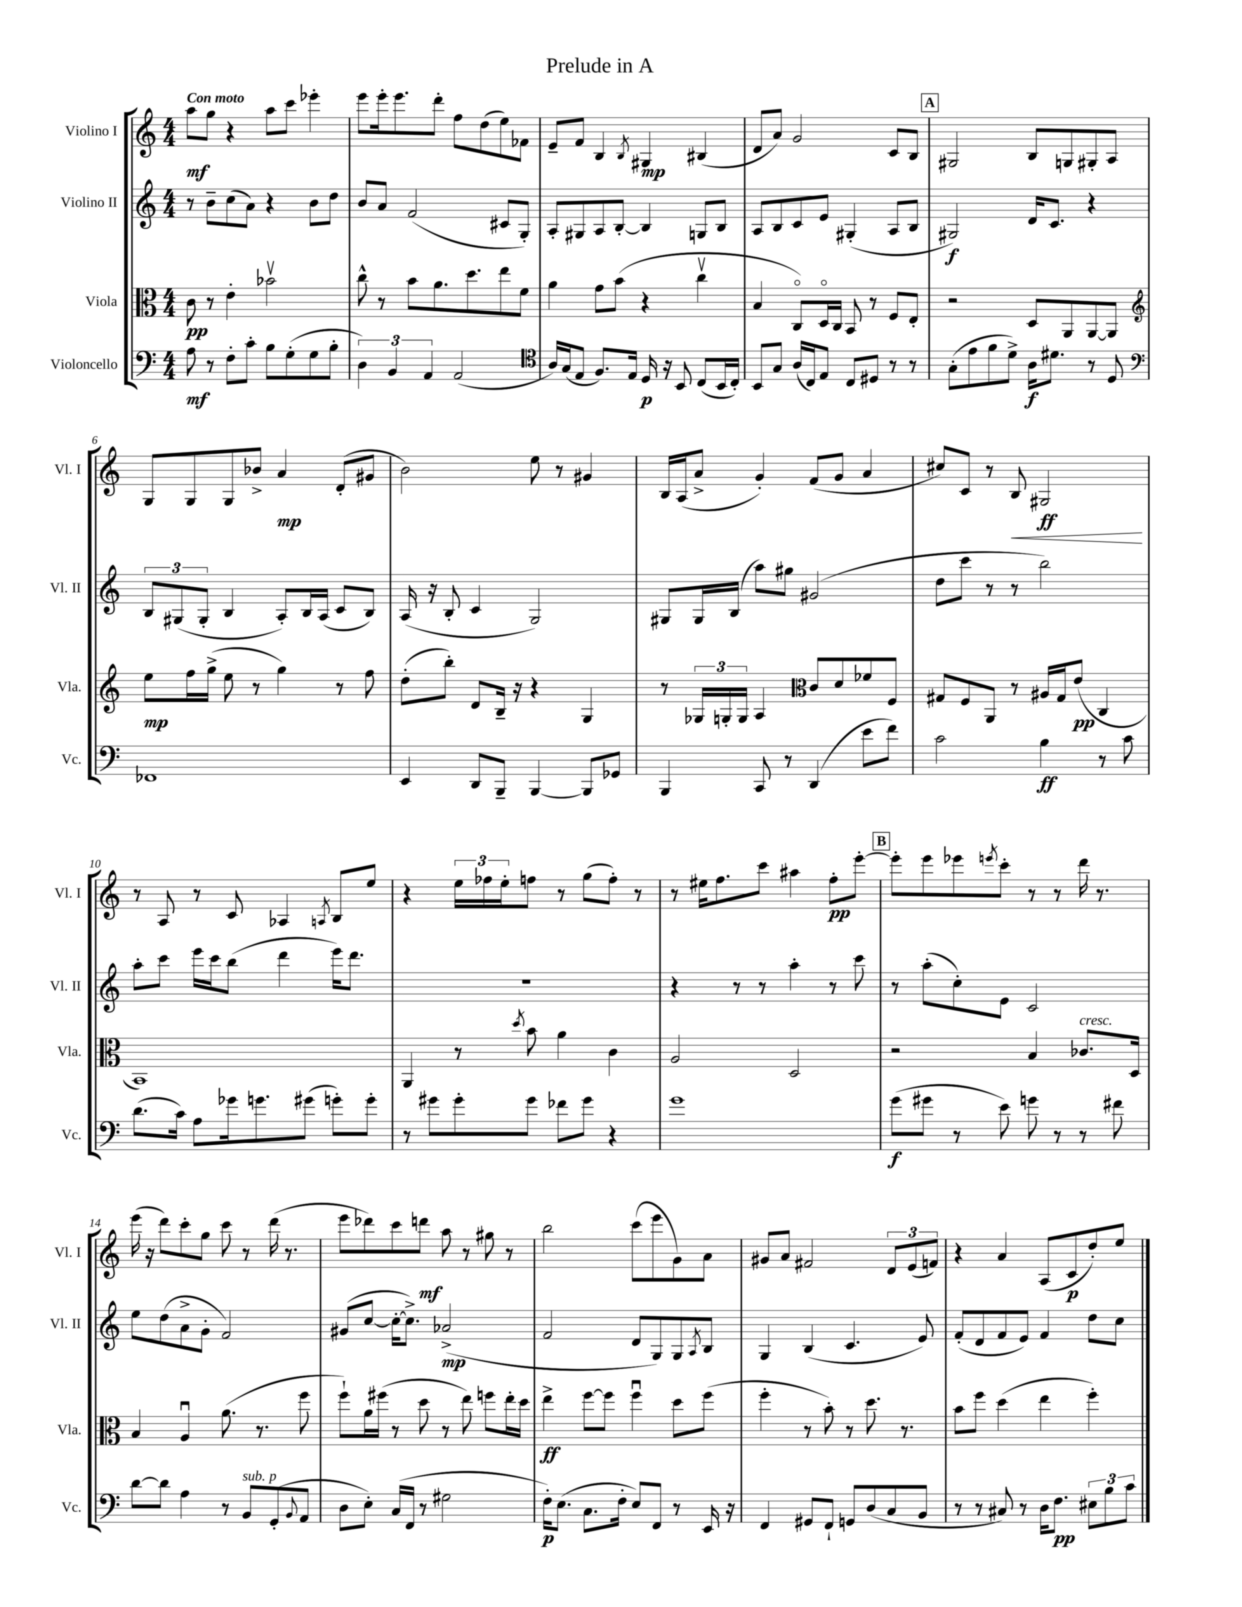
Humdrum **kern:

**kern	**dynam	**kern	**dynam	**kern	**dynam	**kern	**dynam
*part4	*part4	*part3	*part3	*part2	*part2	*part1	*part1
*staff4	*staff4	*staff3	*staff3	*staff2	*staff2	*staff1	*staff1
*I"Violoncello	*	*I"Viola	*	*I"Violino II	*	*I"Violino I	*
*I'Vc.	*	*I'Vla.	*	*I'Vl. II	*	*I'Vl. I	*
*clefF4	*	*clefC3	*	*clefG2	*	*clefG2	*
*k[]	*	*k[]	*	*k[]	*	*k[]	*
*M4/4	*	*M4/4	*	*M4/4	*	*M4/4	*
=1	=1	=1	=1	=1	=1	=1	=1
!	!	!	!	!	!	!LO:TX:a:B:t=Con moto	!
8A\	mf	8c\	pp	8r	.	8aa\L	mf
8r	.	8r	.	8b~\L	.	8gg\J	.
8F'\L	.	4e'\	.	(8cc\	.	4r	.
8c'\J	.	.	.	8a\J)	.	.	.
8B\L	.	2b-Xv\	.	4r	.	8aa\L	.
(8G'\	.	.	.	.	.	8ccc\J	.
8G\	.	.	.	8b\L	.	4eee-X'\	.
8B'\J	.	.	.	8dd\J	.	.	.
=2	=2	=2	=2	=2	=2	=2	=2
6D\)	.	8cc^^\	.	8b/L	.	8eee\L	.
.	.	8r	.	8a/J	.	16eee'\k	.
6BB/	.	.	.	.	.	.	.
.	.	.	.	.	.	8.eee\	.
.	.	8b\L	.	(2f/	.	.	.
6AA/	.	.	.	.	.	.	.
.	.	8.a\	.	.	.	8ddd'\J	.
(2AA/	.	.	.	.	.	8ff\L	.
.	.	8.dd\	.	.	.	.	.
.	.	.	.	.	.	(8dd\	.
.	.	8ee\	.	8c#X/L	.	8ee\)	.
.	.	8f\J	.	8G'/J)	.	8f-X\J	.
=3	=3	=3	=3	=3	=3	=3	=3
*clefC4	*	*	*	*	*	*	*
16A/LL)	.	4a\	.	8A'/L	.	8e~/L	.
(16G/J	.	.	.	.	.	.	.
8E/J	.	.	.	8G#X/	.	8f/J	.
8.F/L)	.	8g\L	.	8A/	.	4B/	.
.	.	(8b\J	.	[8B'/J	.	.	.
16E/Jk	.	.	.	.	.	.	.
.	.	.	.	.	.	8qB/	.
16D/	p	4r	.	4B/]	.	4G#X/	mp
16r	.	.	.	.	.	.	.
8BB/	.	.	.	.	.	.	.
(8C/L	.	4ccv\	.	8Gn/L	.	(4B#X/	.
16BB/L	.	.	.	8B/J	.	.	.
16C'/JJ)	.	.	.	.	.	.	.
=4	=4	=4	=4	=4	=4	=4	=4
8BB/L	.	4B/	.	8A/L	.	8d/L	.
8G/J	.	.	.	8B/	.	8a/J)	.
(16A/LL	.	8C/L)	.	8c/	.	2g/	.
16C/J)	.	.	.	.	.	.	.
8E/J	.	16D/L	.	8e/J	.	.	.
.	.	16C/JJ	.	.	.	.	.
8C/L	.	8BB/	.	(4G#X'/	.	.	.
8D#X/J	.	8r	.	.	.	.	.
8r	.	8F/L	.	8A/L	.	8c/L	.
8r	.	8E'/J	.	8B/J	.	8B/J	.
!!LO:REH:place=s1:t=A
=5	=5	=5	=5	=5	=5	=5	=5
(8G'\L	.	2r	.	2G#X/)	f	2G#X/	.
8e\	.	.	.	.	.	.	.
8f\	.	.	.	.	.	.	.
8d^\J)	.	.	.	.	.	.	.
16A\KL	f	8D/L	.	16d/KL	.	8B/L	.
8.d#X\J	.	.	.	8.c/J	.	.	.
.	.	8AA/	.	.	.	8Gn/	.
8r	.	[8AA/	.	4r	.	8G#X'/	.
8D/	.	8AA/J]	.	.	.	8A/J	.
!!LO:LB:g=z
=6	=6	=6	=6	=6	=6	=6	=6
*clefF4	*	*clefG2	*	*	*	*	*
1FF-X	.	8ee\L	mp	12B/L	.	8G/L	.
.	.	.	.	(12G#X/	.	.	.
.	.	16ff\L	.	.	.	8G/	.
.	.	.	.	12G#'/J	.	.	.
.	.	(16gg^\JJ	.	.	.	.	.
.	.	8ee\	.	4B/	.	8G/	.
.	.	8r	.	.	.	8b-X^/J	.
.	.	4gg\)	.	8A'/L)	.	4a/	mp
.	.	.	.	16B/L	.	.	.
.	.	.	.	(16A/JJ	.	.	.
.	.	8r	.	8c/L	.	(8d'/L	.
.	.	8ff\	.	8B/J)	.	8g#X/J	.
=7	=7	=7	=7	=7	=7	=7	=7
4EE/	.	(8dd'\L	.	(16A/	.	2b\)	.
.	.	.	.	16r	.	.	.
.	.	8bb'\J)	.	8B'/	.	.	.
8DD/L	.	8d/L	.	4c/	.	.	.
8BBB~/J	.	16B~/Jk	.	.	.	.	.
.	.	16r	.	.	.	.	.
[4BBB/	.	4r	.	2G/)	.	8ee\	.
.	.	.	.	.	.	8r	.
8BBB/L]	.	4G/	.	.	.	4g#X/	.
8GG-X/J	.	.	.	.	.	.	.
=8	=8	=8	=8	=8	=8	=8	=8
4BBB/	.	8r	.	8G#X/L	.	16B/LL	.
.	.	.	.	.	.	(16A/J	.
.	.	24G-X/LL	.	16G#/L	.	8a^/J	.
.	.	24Gn'/	.	.	.	.	.
.	.	.	.	(16B/JJ	.	.	.
.	.	24G/JJ	.	.	.	.	.
8CC/	.	4A/	.	8aa\L)	.	4g'/)	.
8r	.	.	.	8gg#X\J	.	.	.
*	*	*clefC3	*	*	*	*	*
(4DD/	.	8c/L	.	(2g#X/	.	(8f/L	.
.	.	8d/	.	.	.	8g/J	.
8e\L	.	8f-X/	.	.	.	4a/	.
8f\J)	.	8F/J	.	.	.	.	.
=9	=9	=9	=9	=9	=9	=9	=9
2c\	.	8G#X/L	.	8dd\L	.	8cc#X/L)	.
.	.	8F/	.	8ccc\J	.	8c/J	.
.	.	8AA/J	.	8r	.	8r	.
!	!	!	!	!	!	!	!LO:HP:b
.	.	8r	.	8r	.	8B/	<
4B\	ff	16A#X/LL	.	2bb\)	.	2G#X/	ff
.	.	16G#/J	.	.	.	.	.
.	.	(8e/J	pp	.	.	.	.
8r	.	4C/	.	.	.	.	.
8c\	.	.	.	.	.	.	.
.	.	.	.	.	.	.	[
!!LO:LB:g=z
=10	=10	=10	=10	=10	=10	=10	=10
(8.d\L	.	1BB)	.	8aa'\L	.	8r	.
.	.	.	.	8ccc\J	.	8A/	.
16c\Jk)	.	.	.	.	.	.	.
8A\L	.	.	.	16eee\LL	.	8r	.
.	.	.	.	16ccc\J	.	.	.
16g-X\k	.	.	.	(8bb\J	.	8c/	.
8.gn\	.	.	.	.	.	.	.
.	.	.	.	4ddd\	.	4A-X/	.
(8g#X\J	.	.	.	.	.	.	.
.	.	.	.	.	.	8qAn/	.
8gn'\L)	.	.	.	16eee\KL)	.	8B/L	.
.	.	.	.	8.ddd\J	.	.	.
8g'\J	.	.	.	.	.	8ee/J	.
=11	=11	=11	=11	=11	=11	=11	=11
8r	.	4AA/	.	1r	.	4r	.
8g#X\L	.	.	.	.	.	.	.
8g#'\	.	8r	.	.	.	24ee\LL	.
.	.	.	.	.	.	24ff-X\	.
.	.	.	.	.	.	24ee'\J	.
.	.	8qdd/	.	.	.	.	.
8g#\J	.	8b\	.	.	.	8ffn\J	.
8f-X\L	.	4a\	.	.	.	8r	.
8g#\J	.	.	.	.	.	(8gg\L	.
4r	.	4c\	.	.	.	8ff'\J)	.
.	.	.	.	.	.	8r	.
=12	=12	=12	=12	=12	=12	=12	=12
1g	.	2A/	.	4r	.	8r	.
.	.	.	.	.	.	16ee#X\KL	.
.	.	.	.	.	.	8.ff\	.
.	.	.	.	8r	.	.	.
.	.	.	.	8r	.	8ccc\J	.
.	.	2D/	.	4aa'\	.	4aa#X\	.
.	.	.	.	8r	.	8ff'\L	pp
.	.	.	.	8ccc\	.	[8eee'\J	.
!!LO:REH:place=s1:t=B
=13	=13	=13	=13	=13	=13	=13	=13
(8g\L	f	2r	.	8r	.	8eee'\L]	.
8g#X\J	.	.	.	(8aa'\L	.	8eee\	.
8r	.	.	.	8cc'\)	.	8eee-X\	.
.	.	.	.	.	.	8qeeen/	.
8e\)	.	.	.	8e\J	.	8ccc'\J	.
8gn\	.	4B/	.	2c/	.	8r	.
8r	.	.	.	.	.	8r	.
!	!	!LO:TX:a:i:t=cresc.	!	!	!	!	!
8r	.	8.c-X/L	.	.	.	16ddd\	.
.	.	.	.	.	.	8.r	.
8f#X\	.	.	.	.	.	.	.
.	.	16D/Jk	.	.	.	.	.
!!LO:LB:g=z
=14	=14	=14	=14	=14	=14	=14	=14
[8d\L	.	4B/	.	8ee\L	.	(16eee\	.
.	.	.	.	.	.	16r	.
8d\J]	.	.	.	(8dd\	.	8ddd\L)	.
4A\	.	4Au/	.	8a^\	.	8ccc'\	.
.	.	.	.	8g'\J	.	8gg\J	.
8r	.	(8.a\	.	2f/)	.	8ccc\	.
!LO:TX:a:i:t=sub. p	!	!	!	!	!	!	!
8BB/L	.	.	.	.	.	8r	.
.	.	8.r	.	.	.	.	.
(8GG'/	.	.	.	.	.	(16ddd\	.
.	.	.	.	.	.	8.r	.
8qqBB/	.	.	.	.	.	.	.
8AA/J	.	8ff\	.	.	.	.	.
=15	=15	=15	=15	=15	=15	=15	=15
8D\L	.	8ff`\L)	.	(8g#X/L	.	8eee\L	.
8E'\J)	.	16a\L	.	[8cc/J	.	8ddd-X\)	.
.	.	(16ff#X\JJ	.	.	.	.	.
(16C/LL	.	8r	.	16cc'\KL_	.	8ccc\	.
16FF/JJ	.	.	.	8.cc^\J])	.	.	.
8r	.	8dd\	.	.	.	8dddn\J	mf
2G#X\	.	8r	.	(2a-X^/	mp	8aa\	.
.	.	8ee\)	.	.	.	8r	.
.	.	8ffn\L	.	.	.	8gg#X\	.
.	.	16ee'\L	.	.	.	8r	.
.	.	16dd\JJ	.	.	.	.	.
=16	=16	=16	=16	=16	=16	=16	=16
16F'\KL)	p	4ee^\	ff	2f/	.	2bb\	.
(8.E\J	.	.	.	.	.	.	.
8.C\L	.	[8ff\L	.	.	.	.	.
.	.	8ff\J]	.	.	.	.	.
16F'\Jk	.	.	.	.	.	.	.
8E/L)	.	4ffu\	.	8d/L	.	(8ccc\L	.
8FF/J	.	.	.	8G/)	.	8eee\	.
8r	.	8dd\L	.	8G/	.	8g\)	.
.	.	.	.	8qA/	.	.	.
16EE/	.	(8ff\J	.	8B/J	.	8a\J	.
16r	.	.	.	.	.	.	.
=17	=17	=17	=17	=17	=17	=17	=17
4FF/	.	4ff'\	.	4G/	.	8g#X/L	.
.	.	.	.	.	.	8a/J	.
8GG#X/L	.	8r	.	(4B/	.	2f#X/	.
8FF`/J	.	8b'\)	.	.	.	.	.
8GGn/L	.	8r	.	4.c/	.	.	.
(8D/	.	8.dd\	.	.	.	.	.
8C/	.	.	.	.	.	12d/L	.
.	.	8.r	.	.	.	.	.
.	.	.	.	.	.	(12e/	.
8BB/J	.	.	.	8e/)	.	.	.
.	.	.	.	.	.	12fn/J)	.
=18	=18	=18	=18	=18	=18	=18	=18
8r	.	8b\L	.	(8f'/L	.	4r	.
8r	.	8ff\J	.	8d/	.	.	.
8C#X/)	.	(4dd\	.	8f/	.	4a/	.
8r	.	.	.	8e/J)	.	.	.
16D\KL	.	4ee\	.	4f/	.	(8A/L	.
8.F\J	pp	.	.	.	.	.	.
.	.	.	.	.	.	8c/	p
12E#X\L	.	4ff'\)	.	8dd\L	.	8dd'/)	.
12B\	.	.	.	.	.	.	.
.	.	.	.	8cc\J	.	8ee/J	.
12c\J	.	.	.	.	.	.	.
==	==	==	==	==	==	==	==
*-	*-	*-	*-	*-	*-	*-	*-
